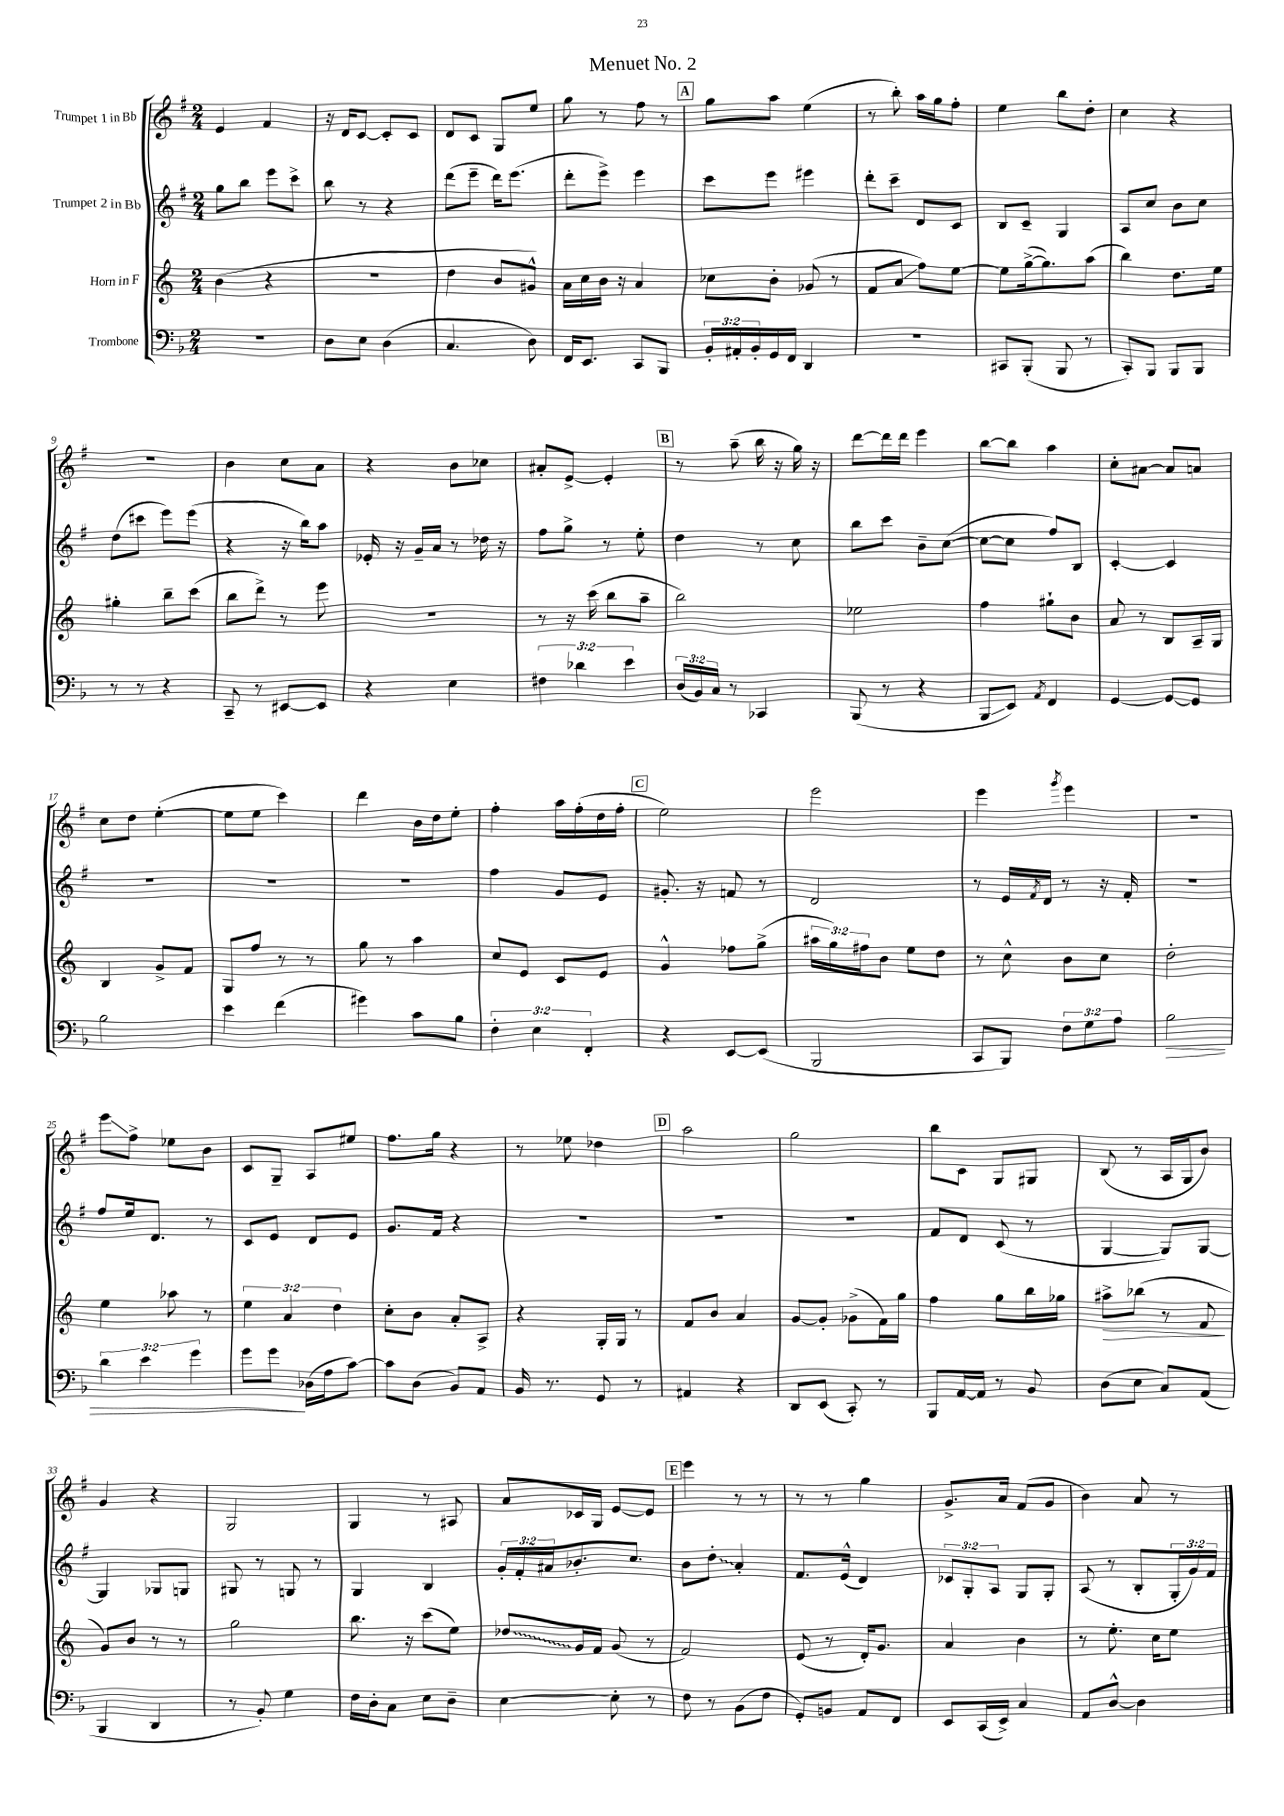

**kern	**kern	**kern	**kern
*staff4	*staff3	*staff2	*staff1
*clefF4	*clefG2	*clefG2	*clefG2
*k[b-]	*k[]	*k[f#]	*k[f#]
*M2/4	*M2/4	*M2/4	*M2/4
2r	(4b\	8gg\L	4e/
.	.	8bb\J	.
.	4r	8eee\L	4f#/
.	.	8ccc^\J	.
=	=	=	=
8D\L	2r	8bb\	16r
.	.	.	16d/LK
8E\J	.	8r	[8c/J
(4D\	.	4r	8c'/]L
.	.	.	8c/J
=	=	=	=
4.C/	4dd\	(8ddd\L	8d/L
.	.	8eee~\J	8c/J
.	8b/L	16ddd\LK)	8G/L
.	.	(8.eee\J	.
8D\)	8g#^^/J)	.	8ee/J
=	=	=	=
16FF/LK	16a\LL	8ddd'\L	8gg\
8.EE/J	16cc\	.	.
.	16b\JJ	8eee^\J)	8r
.	16r	.	.
8CC/L	4a/	4eee\	8ff#\
8BBB-/J	.	.	8r
=	=	=	=
24BB-'/LL	8cc-\L	8ccc\L	8gg\L
24AA#'/	.	.	.
24BB-'/	.	.	.
16GG/	8b'\J	8eee\J	8aa\J
16FF/JJ	.	.	.
4DD/	(8g-/	4eee#\	(4ee\
.	8r	.	.
=	=	=	=
2r	8f/L	8ddd'\L	8r
.	8a/J	8ccc~\J	8bb'\)
.	8ff\L)	8d/L	16aa\LL
.	.	.	16gg\J
.	[8ee\J	8c/J	8ff#'\J
=	=	=	=
8CC#/L	8ee\]L	8B/L	4ee\
(8BBB-'/J	([16gg^\k	8c~/J	.
.	8.gg\])	.	.
8BBB-/	.	4G/	8bb\L
8r	(8aa\J	.	8dd'\J
=	=	=	=
8CC'/L)	4bb\)	8A/L	4cc\
8BBB-/J	.	8cc/J	.
8BBB-/L	8.dd\L	8b\L	4r
8BBB-/J	.	8cc\J	.
.	16ee\Jk	.	.
=	=	=	=
8r	4gg#'\	(8dd\L	2r
8r	.	8ccc#\J	.
4r	8bb~\L	8eee\L)	.
.	(8ccc\J	(8eee\J	.
=	=	=	=
8CC~/	8bb\L	4r	4b\
8r	8ddd^\J)	.	.
[8EE#/L	8r	16r	8cc\L
.	.	16bb\LK)	.
8EE#/]J	8eee\	8aa\J	8a\J
=	=	=	=
4r	2r	16e-'/	4r
.	.	16r	.
.	.	16g~/LL	.
.	.	16a/JJ	.
4E\	.	8r	8b\L
.	.	16dd-\	8cc-\J
.	.	16r	.
=	=	=	=
6F#\	8r	8ff#\L	8a#'/L
.	16r	8gg^\J	[8e^/J
6d-\	.	.	.
.	(16ccc\	.	.
.	8bb\L	8r	4e'/]
6e\	.	.	.
.	8aa~\J	8ee'\	.
=	=	=	=
(24D/LL	2bb\)	4dd\	8r
24BB-/)	.	.	.
24C/JJ	.	.	.
8r	.	.	(8aa~\
4CC-/	.	8r	16bb\
.	.	.	16r
.	.	8cc\	16gg\)
.	.	.	16r
=	=	=	=
(8BBB-/	2ee-\	8bb\L	[8ddd\L
8r	.	8ccc\J	16ddd\]L
.	.	.	16ddd\JJ
4r	.	8b~\L	4eee\
.	.	([8cc\J	.
=	=	=	=
8BBB-/L	4ff\	8cc\_L	[8bb\L
8EE/J)	.	8cc\]J	8bb\]J
8qAA/	.	.	.
4FF/	8gg#`\L	8ff#/L)	4aa\
.	8b\J	8B/J	.
=	=	=	=
[4GG/	8a/	[4c'/	8cc'\L
.	8r	.	[8a#\J
8GG/_L	8B/L	4c/]	8a#/]L
8GG/]J	16A~/L	.	8a/J
.	16G/JJ	.	.
=	=	=	=
2B-\	4B/	2r	8cc\L
.	.	.	8dd\J
.	8g^/L	.	([4ee'\
.	8f/J	.	.
=	=	=	=
4e\	8G/L	2r	8ee\]L
.	8ff/J	.	8ee\J
(4f\	8r	.	4ccc\)
.	8r	.	.
=	=	=	=
4g#\)	8gg\	2r	4ddd\
.	8r	.	.
8c\L	4aa\	.	16b\LL
.	.	.	16dd\J
8B-\J	.	.	8ee'\J
=	=	=	=
6F'\	8cc/L	4ff#\	4ff#'\
.	8e/J	.	.
6E\	.	.	.
.	8c/L	8g/L	16aa\LL
.	.	.	(16ff#'\
6FF'/	.	.	.
.	8e/J	8e/J	16dd\
.	.	.	16ff#'\JJ
=	=	=	=
4r	4g^^/	8.g#'/	2ee\)
.	.	16r	.
[8EE/L	8ff-\L	8f/	.
(8EE/]J	(8gg^\J	8r	.
=	=	=	=
2BBB-/	24aa#\LL	2d/	2eee\
.	24gg\)	.	.
.	24ff#\J	.	.
.	8b\J	.	.
.	8ee\L	.	.
.	8dd\J	.	.
=	=	=	=
8CC/L	8r	8r	4eee\
8BBB-/J)	8cc^^\	16e/LL	.
.	.	8qf#/	.
.	.	16d/JJ	.
.	.	.	8qggg/
12F\L	8b\L	8r	4eee\
12G\	.	.	.
.	8cc\J	16r	.
12A\J	.	.	.
.	.	16f#'/	.
=	=	=	=
2B-\	2dd'\	2r	2r
=	=	=	=
6d\	4ee\	8ff#/L	8eee\L
.	.	16ee/k	8ff#^\J
6e\	.	.	.
.	.	8.d/J	.
.	8aa-\	.	8ee-\L
6g\	.	.	.
.	8r	8r	8b\J
=	=	=	=
8g\L	6ee\	8c/L	8c/L
8g\J	.	8e/J	8G~/J
.	6a/	.	.
(16D-\LL	.	8d/L	8A/L
16A\J	.	.	.
.	6dd\	.	.
[8c\J)	.	8e/J	8ee#/J
=	=	=	=
8c\]L	8cc'\L	8.g/L	8.ff#\L
(8D\J	8b\J	.	.
.	.	16f#/Jk	16gg\Jk
8BB-/L)	8a'/L	4r	4r
8AA/J	8A^/J	.	.
=	=	=	=
16BB-/	4r	2r	8r
8.r	.	.	.
.	.	.	8ee-\
8GG/	16G'/LL	.	4dd-\
.	16G/JJ	.	.
8r	8r	.	.
=	=	=	=
4AA#/	8f/L	2r	2aa\
.	8b/J	.	.
4r	4a/	.	.
=	=	=	=
8DD/L	[8g/L	2r	2gg\
(8EE/J	8g'/]J	.	.
8CC'/)	(8g-^\L	.	.
8r	16f\L)	.	.
.	16gg\JJ	.	.
=	=	=	=
8BBB-/L	4ff\	8f#/L	8bb\L
[16AA/L	.	8d/J	8c\J
16AA/]JJ	.	.	.
8r	8gg\L	(8c/	8G/L
8BB-/	16bb\L	8r	8G#/J
.	16gg-\JJ	.	.
=	=	=	=
(8D\L	8aa#^\L	[4G/	(8B/
8E\J	(8bb-\J	.	8r
8C/L)	8r	8G/]L)	16A/LL
.	.	.	16G/J
(8AA/J	8f/	[8G/J	8b/J)
=	=	=	=
4BBB-/	8g/L)	4G/]	4g/
.	8b/J	.	.
4DD/	8r	8G-/L	4r
.	8r	8G/J	.
=	=	=	=
8r	2gg\	8G#/	2G/
8BB-'/)	.	8r	.
4G\	.	8G/	.
.	.	8r	.
=	=	=	=
16F\LL	8.bb\	4G/	4G/
16D'\J	.	.	.
8C\J	.	.	.
.	16r	.	.
8E\L	(8ccc\L	4B/	8r
8D~\J	8ee\J)	.	8A#/
=	=	=	=
[4E\	8dd-/L	24g'/LL	8a/L
.	.	24f#'/	.
.	.	24a#/J	.
.	16g/L	8.b-'/	16c-/L
.	16f/JJ	.	16G/JJ
8E'\]	(8g/	.	[8e/L
.	.	8.cc/J	.
8r	8r	.	8e/]J
=	=	=	=
8F\	2f/)	8b\L	4eee\
8r	.	8dd'\J	.
(8BB-\L	.	4a'/	8r
8F\J	.	.	8r
=	=	=	=
8GG'/L)	(8e/	8.f#/L	8r
8BB/J	8r	.	8r
.	.	(16e^^/Jk	.
8AA/L	16d'/LK)	4d/)	4gg\
.	8.g/J	.	.
8FF/J	.	.	.
=	=	=	=
8EE/L	4a/	12c-/L	8.g^/L
.	.	12G'/	.
(16CC/L	.	.	.
.	.	12A/J	.
16EE^/JJ)	.	.	16a/Jk
4C/	4b\	8G/L	(8f#/L
.	.	8G'/J	8g/J
=	=	=	=
8AA/L	8r	(8A/	4b\)
[8D^^/J	8.ee'\	8r	.
4D\]	.	8B'/L	8a/
.	16cc\LK	.	.
.	8ee\J	24G'/L	8r
.	.	24g/)	.
.	.	24f#/JJ	.
==	==	==	==
*-	*-	*-	*-
